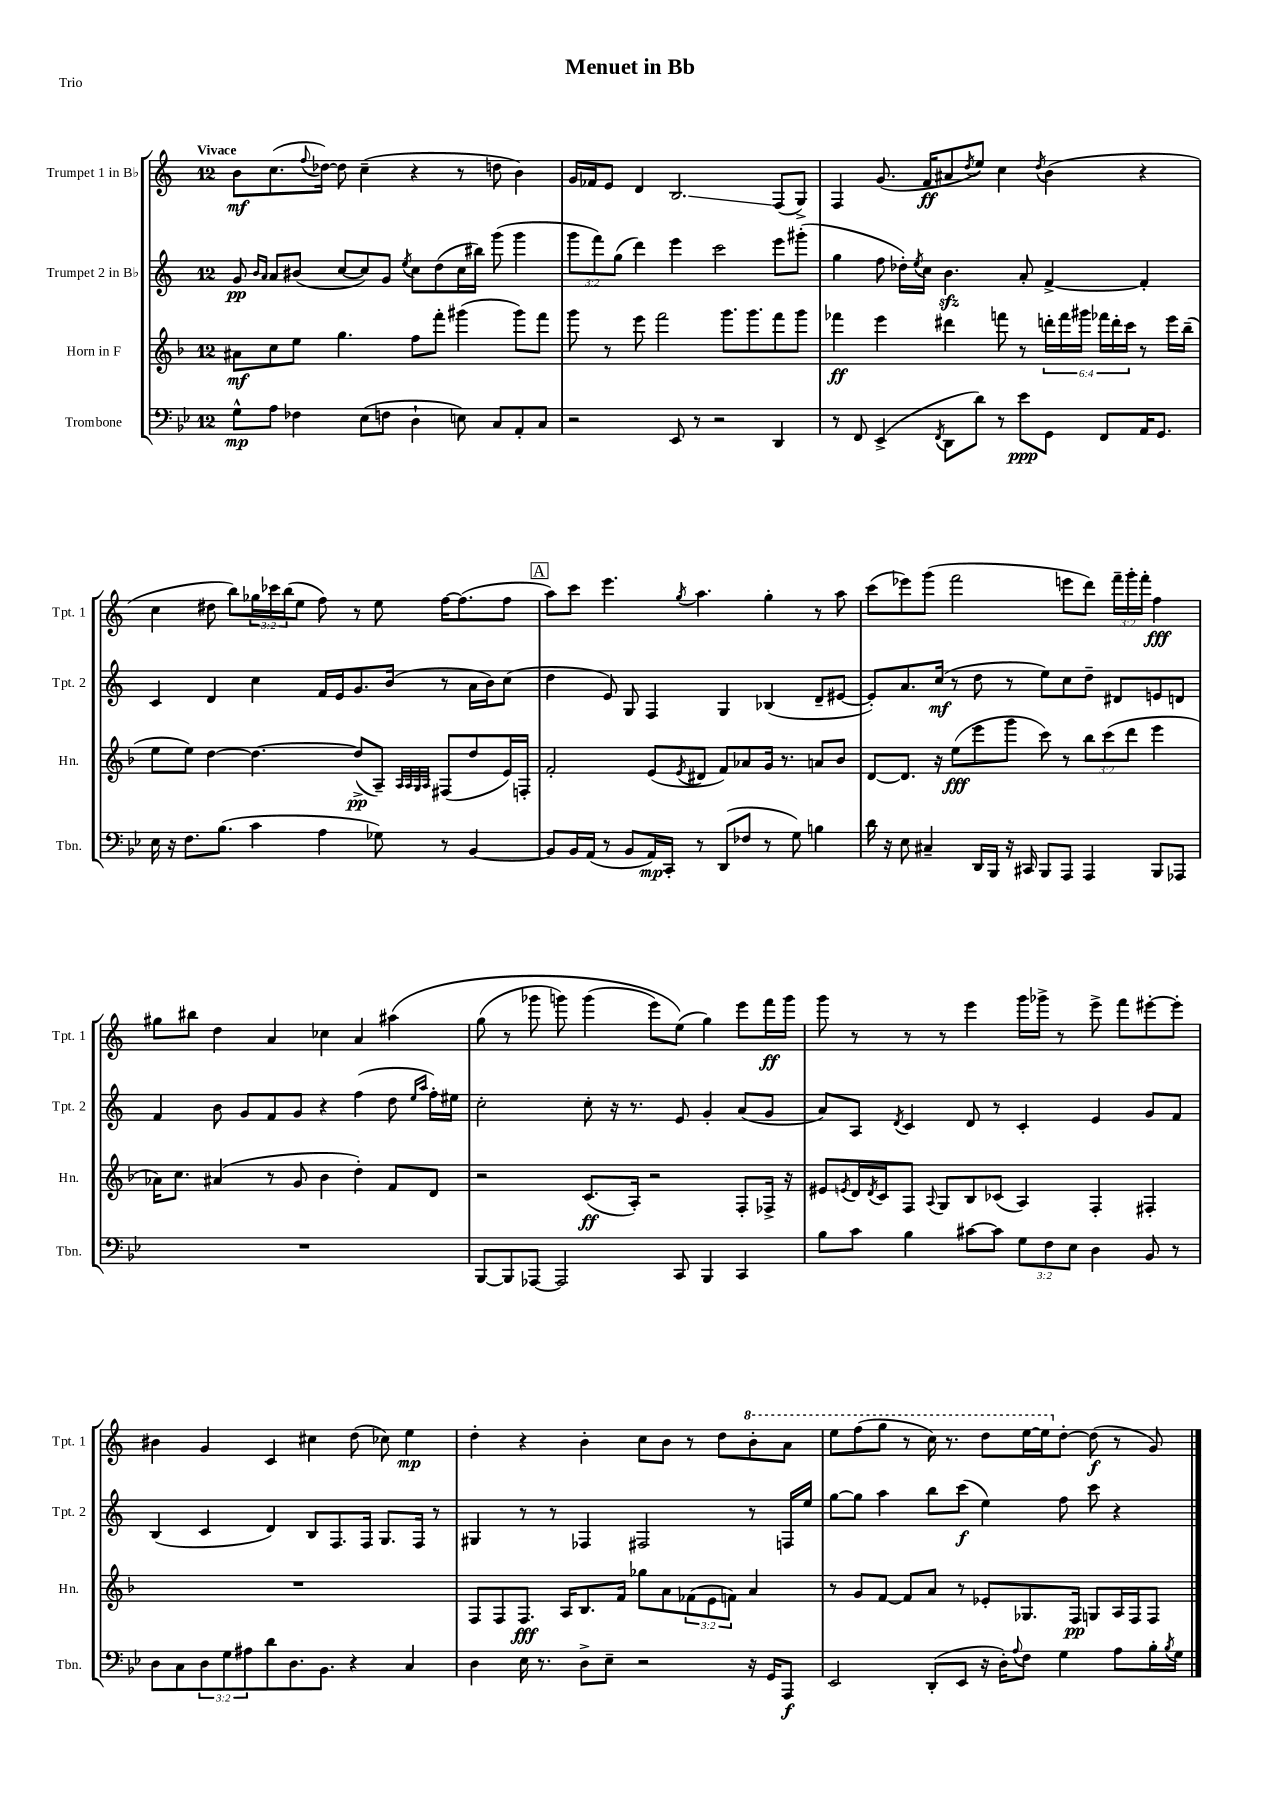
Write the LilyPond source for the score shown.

\header { title = "Menuet in Bb" piece = "Trio" }
<<
\new StaffGroup <<
\new Staff = "s0" \with { instrumentName = "Trumpet 1 in Bb" shortInstrumentName = "Tpt. 1" } {
    \clef treble \key c \major \once \override Staff.TimeSignature.style = #'single-digit \time 12/8 \override Staff.TupletNumber.text = #tuplet-number::calc-fraction-text \tempo "Vivace"
    b'8\mf c''8.( \appoggiatura { f''8 } des''16~) des''8 c''4--( r4 r8 d''8 b'4) |
    g'16 fes'16 e'8 d'4 b2.\glissando f8( g8->) |
    f4 g'8.( f'16\ff ais'8 \acciaccatura { d''8 } e''8) c''4 \acciaccatura { d''8 } b'4( r4 |
    c''4 dis''8 b''8) \tuplet 3/2 { ges''16 ces'''16 b''16( } e''8 f''8) r8 e''8 f''16~ f''8.( f''8 |
    \mark \markup { \box "A" } a''8) c'''8 e'''4. \acciaccatura { g''8 } a''4. g''4-. r8 a''8 |
    c'''8( ees'''8) g'''8( f'''2 e'''8 d'''8) \tuplet 3/2 { f'''16-- g'''16-. f'''16-. } f''4\fff |
    gis''8 bis''8 d''4 a'4 ces''4 a'4 ais''4\( |
    g''8( r8 ges'''8 g'''8) g'''4( e'''8) e''8(\) g''4) e'''8 f'''16\ff g'''16 |
    g'''8 r8 r8 r8 e'''4 g'''16 ges'''16-> r8 e'''8-> f'''8 eis'''8~-. eis'''8-. |
    bis'4 g'4 c'4 cis''4 d''8( ces''8) e''4\mp |
    d''4-. r4 b'4-. c''8 b'8 r8 d''8 \ottava #1 b''8-. a''8 |
    e'''8 f'''8( g'''8 r8 c'''16) r8. d'''8 e'''16~ e'''16 \ottava #0 d''8~-. d''8\f( r8 g'8) \bar "|." |
}
\new Staff = "s1" \with { instrumentName = "Trumpet 2 in Bb" shortInstrumentName = "Tpt. 2" } {
    \clef treble \key c \major \once \override Staff.TimeSignature.style = #'single-digit \time 12/8 \override Staff.TupletNumber.text = #tuplet-number::calc-fraction-text
    g'8\pp \grace { b'16 a'16 } a'8 bis'8( c''8~ c''8) g'8 \acciaccatura { e''8 } c''8 d''8( c''16 bis''16) g'''8( g'''4 |
    \tuplet 3/2 { g'''8 f'''8) g''8( } d'''4) e'''4 c'''2 e'''8 gis'''8-.( |
    g''4 f''8 des''16-.) \acciaccatura { e''8 } c''16 b'4.\sfz a'8-. f'4~-> f'4-. |
    c'4 d'4 c''4 f'16 e'16 g'8. b'16( r8 a'16 b'16) c''8( |
    \mark \markup { \box "A" } d''4 e'8) g8 f4 g4 bes4( d'8-- eis'8~ |
    eis'8-.) a'8. c''16\mf( r8 d''8 r8 e''8) c''8 d''8-- dis'8 e'8 d'8 |
    f'4 b'8 g'8 f'8 g'8 r4 f''4( d''8 \grace { e''16 a''16 } f''16-.) eis''16 |
    c''2-. c''8-. r16 r8. e'8 g'4-. a'8( g'8 |
    a'8) a8 \acciaccatura { d'8 } c'4 d'8 r8 c'4-. e'4 g'8 f'8 |
    b4( c'4 d'4) b8 f8. f16 g8. f16 r8 |
    gis4 r8 r8 fes4 fis2 r8 f16 e''16 |
    g''8~ g''8 a''4 b''8 c'''8\f( e''4) f''8 c'''8 r4 \bar "|." |
}
\new Staff = "s2" \with { instrumentName = "Horn in F" shortInstrumentName = "Hn." } {
    \clef treble \key f \major \once \override Staff.TimeSignature.style = #'single-digit \time 12/8 \override Staff.TupletNumber.text = #tuplet-number::calc-fraction-text
    ais'8\mf c''8 e''8 g''4. f''8 f'''8-. gis'''4( gis'''8) f'''8 |
    g'''8 r8 e'''8 f'''2 g'''8. g'''8. f'''8 g'''8 |
    fes'''4\ff e'''4 dis'''4 f'''8 r8 \tuplet 6/4 { d'''16-. f'''16 gis'''16 fes'''16 d'''16-. c'''16 } r8 e'''16 bes''16--( |
    e''8 e''8) d''4~ d''4.~ d''8->\pp( a8--) \grace { a32 a32 g32 a32 } fis8( d''8 e'16) f16-. |
    \mark \markup { \box "A" } f'2-. e'8( \acciaccatura { e'8 } dis'8 f'8) aes'8 g'16 r8. a'8 bes'8 |
    d'8~ d'8. r16 e''8\fff( e'''8 g'''8 c'''8) r8 \tuplet 3/2 { bes''8 c'''8( d'''8 } e'''4 |
    aes'16) c''8. ais'4( r8 g'8 bes'4 d''4-.) f'8 d'8 |
    r2 c'8.\ff( a16-.) r2 f8-. fes16-> r16 |
    eis'8 \acciaccatura { e'8 } d'16 \acciaccatura { d'8 } c'16 f8 \appoggiatura { a8 } g8 bes8 ces'8( a4) f4-. fis4-. |
    R1. |
    f8 f8 f8.\fff a16 bes8. f'16 ges''8 a'8 \tuplet 3/2 { fes'8( e'8 f'8) } a'4 |
    r8 g'8 f'8~ f'8 a'8 r8 ees'8-. ges8. f16\pp g8 a16 f16 f8 \bar "|." |
}
\new Staff = "s3" \with { instrumentName = "Trombone" shortInstrumentName = "Tbn." } {
    \clef bass \key bes \major \once \override Staff.TimeSignature.style = #'single-digit \time 12/8 \override Staff.TupletNumber.text = #tuplet-number::calc-fraction-text
    g8-^\mp a8 fes4 ees8( f8 d4-! e8) c8 a,8-. c8 |
    r2 ees,8 r8 r2 d,4 |
    r8 f,8 ees,4->( \acciaccatura { f,8 } d,8 d'8) r8 ees'8\ppp g,8 f,8 a,16 g,8. |
    ees16 r16 f8. bes8.( c'4 a4 ges8) r8 bes,4~ |
    \mark \markup { \box "A" } bes,8 bes,16 a,16( r8 bes,8 a,16\mp) c,16-. r8 d,8( fes8 r8 g8) b4 |
    d'16 r16 ees8 cis4-- d,16 bes,,16 r16 cis,16 bes,,8 a,,8 a,,4 bes,,8 aes,,8 |
    R1. |
    bes,,8~ bes,,8 aes,,8~ aes,,2 c,8 bes,,4 c,4 |
    bes8 c'8 bes4 cis'8~ cis'8 \tuplet 3/2 { g8 f8 ees8 } d4 bes,8 r8 |
    d8 c8 \tuplet 3/2 { d8 g8 ais8 } d'8 d8. bes,8. r4 c4 |
    d4 ees16 r8. d8-> ees8-- r2 r16 g,16 a,,8\f |
    ees,2 d,8-.( ees,8 r16 d16-.) \appoggiatura { a8 } f8 g4 a8 bes16-. \acciaccatura { bes8 } g16 \bar "|." |
}
>>
>>
\layout { \context { \Score \remove "Bar_number_engraver" } }
